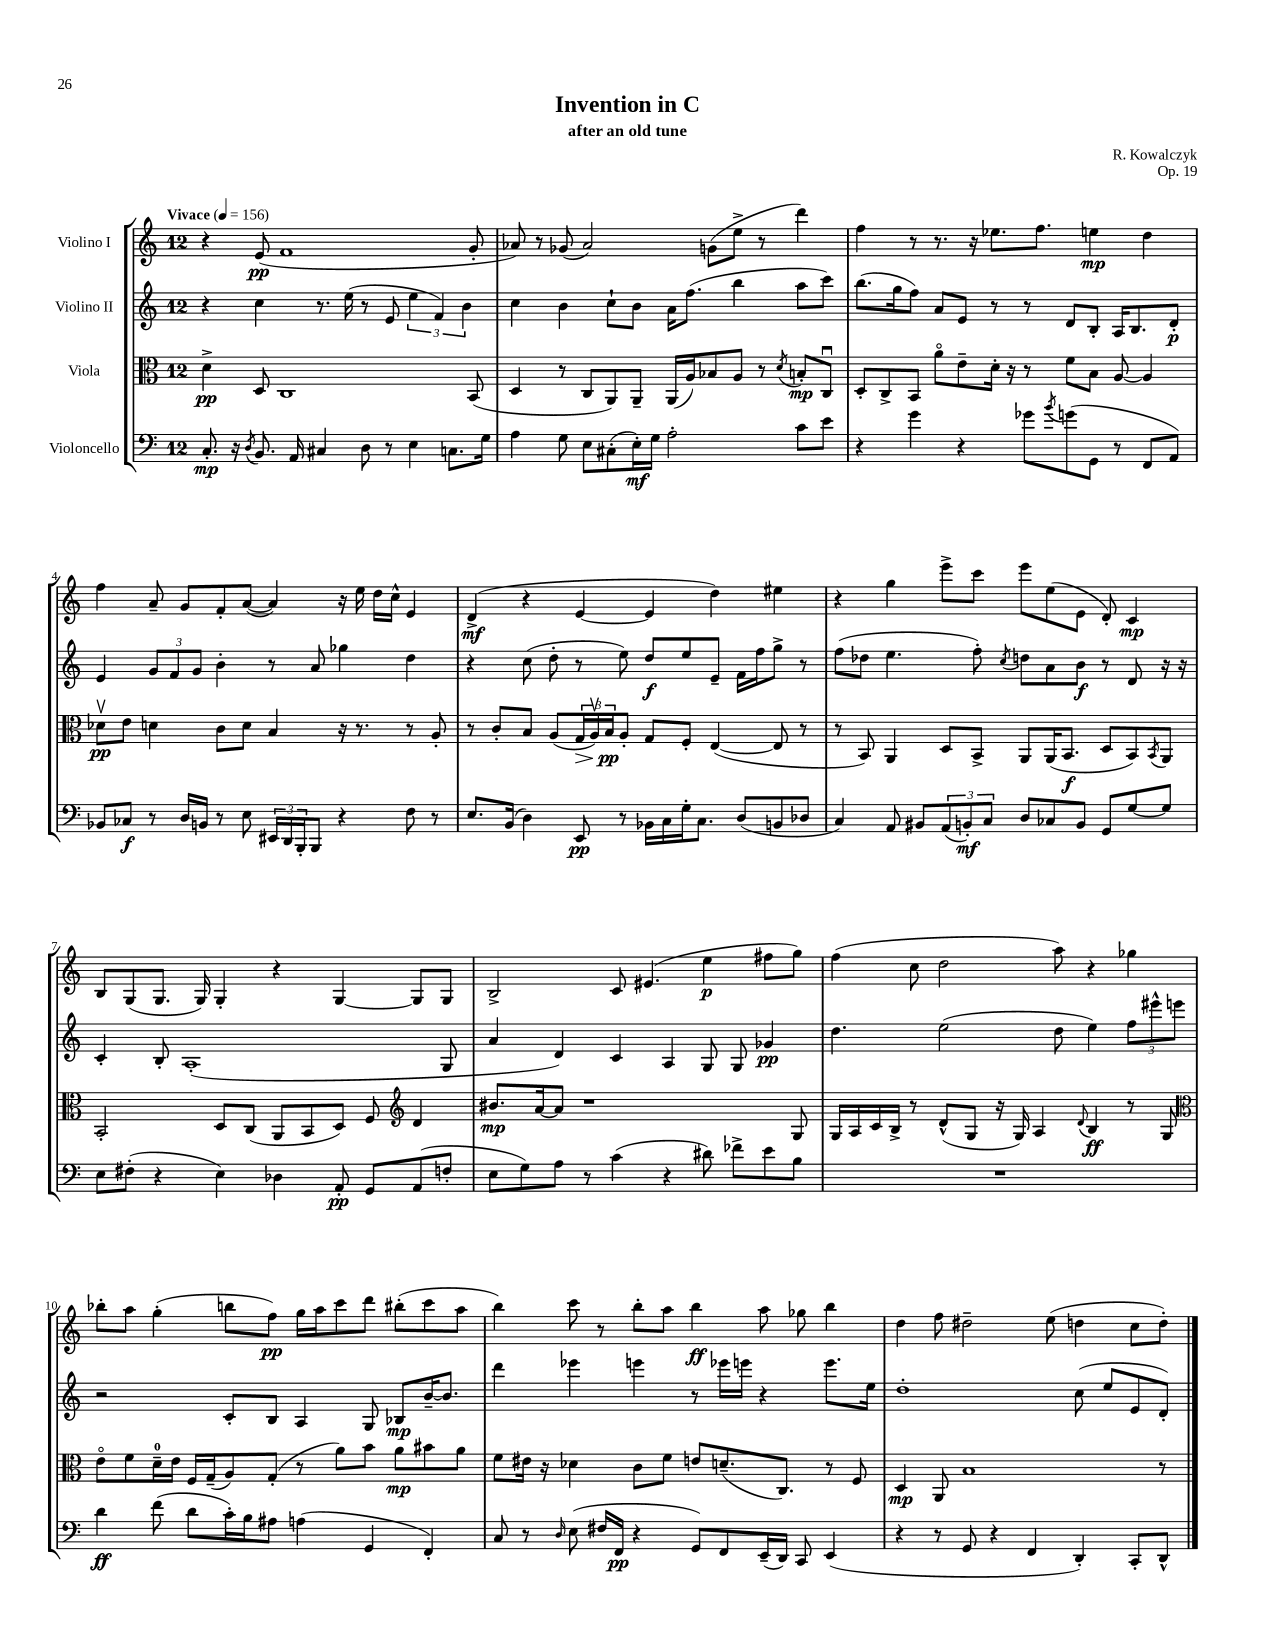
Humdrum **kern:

**kern	**kern	**kern	**kern
*staff4	*staff3	*staff2	*staff1
*clefF4	*clefC3	*clefG2	*clefG2
*k[]	*k[]	*k[]	*k[]
*M12/8	*M12/8	*M12/8	*M12/8
*MM156	*MM156	*MM156	*MM156
8.C'	4d^	4r	4r
16r	.	.	.
8qD	.	.	.
8.BB	8D	4cc	(8e
.	1C	.	1f
16AA	.	.	.
4C#	.	8.r	.
.	.	(16ee	.
8D	.	8r	.
8r	.	8e	.
4E	.	6ee	.
.	.	6f)	.
8.C	.	.	.
.	.	6b	.
.	(8BB	.	8g'
16G	.	.	.
=	=	=	=
4A	4D	4cc	8a-)
.	.	.	8r
8G	8r	4b	(8g-
8E	8C	.	2a-)
(8C#'	8AA)	8cc`	.
16E')	8AA~	8b	.
16G	.	.	.
2A'	(16AA	16a	.
.	16A)	(8.ff	.
.	8B-	.	(8g
.	8A	4bb	8ee^
.	8r	.	8r
.	8qd	.	.
8c	8B'	8aa	4ddd)
8e	8Cu	8ccc)	.
=	=	=	=
4r	8D'	(8.bb	4ff
.	8C^	.	.
.	.	16gg	.
4g	8BB	8ff)	8r
.	8ao	8a	8.r
4r	8e~	8e	.
.	.	.	16r
.	16d'	8r	8.ee-
.	16r	.	.
8g-	8r	8r	.
.	.	.	8.ff
8qb	.	.	.
(8g	8f	8d	.
8GG	8B	8B'	4ee
8r	[8A	16A	.
.	.	8.B	.
8FF	4A]	.	4dd
8AA)	.	8d'	.
=	=	=	=
8BB-	8d-v	4e	4ff
8C-	8e	.	.
8r	4d	12g	8a~
.	.	12f	.
16D	.	.	8g
.	.	12g	.
16BB	.	.	.
8r	8c	4b'	8f'
8E	8d	.	([8a
24EE#	4B	8r	4a])
24DD	.	.	.
24BBB'	.	.	.
8BBB	.	8a	.
4r	16r	4gg-	16r
.	8.r	.	16ee
.	.	.	16dd
.	.	.	16cc^^
8F	8r	4dd	4e
8r	8A'	.	.
=	=	=	=
8.E	8r	4r	(4d^
.	8c'	.	.
(16BB	.	.	.
4D)	8B	(8cc	4r
.	(8A	8dd'	.
8EE	24G	8r	[4e
.	24Av)	.	.
.	24B	.	.
8r	8A'	8ee)	.
16BB-	8G	8dd	4e]
16C	.	.	.
16G'	8F'	8ee	.
8.C	.	.	.
.	([4E	8e~	4dd)
(8D	.	16f	.
.	.	16ff	.
8BB	8E]	8gg^	4ee#
8D-	8r	8r	.
=	=	=	=
4C)	8r	(8ff	4r
.	8BB)	8dd-	.
8AA	4AA	4.ee	4gg
8BB#	.	.	.
(12AA	8D	.	8eee^
12BB')	.	.	.
.	8BB^	8ff')	8ccc
12C	.	.	.
.	.	8qcc	.
8D	8AA	8dd	8eee
8C-	(16AA	8a	(8ee
.	8.BB	.	.
8BB	.	8b	8e
8GG	8D	8r	8d')
[8G	8BB)	8d	4c
.	8qBB	.	.
8G]	8AA	16r	.
.	.	16r	.
=	=	=	=
8E	2BB'	4c'	8B
(8F#'	.	.	(8G
4r	.	8B'	8.G
.	.	(1A'	.
.	.	.	16G)
4E)	8D	.	4G'
.	(8C	.	.
4D-	8AA	.	4r
.	8BB	.	.
8AA'	8D)	.	[4G
8GG	8F	.	.
*	*clefG2	*	*
(8AA	4d	.	8G]
8F'	.	8G	8G
=	=	=	=
8E	8.b#	4a	2B^
8G)	.	.	.
.	[16a	.	.
8A	8a]	4d)	.
8r	1r	.	.
(4c	.	4c	8c
.	.	.	(4.e#
4r	.	4A	.
8d#)	.	8G	4ee
8f-^	.	8G	.
8e	.	4g-	8ff#
8B	8G	.	8gg)
=	=	=	=
1.r	16G	4.dd	(4ff
.	16A	.	.
.	16c	.	.
.	16B^	.	.
.	8r	.	8cc
.	(8d^^	(2ee	2dd
.	8G	.	.
.	16r	.	.
.	16G)	.	.
.	4A	.	.
.	.	8dd	8aa)
.	8qqd	.	.
.	4B	4ee)	4r
.	8r	12ff	4gg-
.	.	12eee#^^	.
.	8G	.	.
.	.	12eee	.
=	=	=	=
*	*clefC3	*	*
4d	8eo	2r	8bb-'
.	8f	.	8aa
(8f	16d~	.	(4gg'
.	16e	.	.
8d	16F	.	.
.	(16G~	.	.
16c')	8A)	8c'	8bb
16B	.	.	.
8A#	(8G'	8B	8ff)
(4A	8r	4A	16gg
.	.	.	16aa
.	8a)	.	8ccc
4GG	8b	8G	8ddd
.	8a	8B-	(8bb#'
4FF')	8b#	[16b~	8ccc
.	.	8.b]	.
.	8a	.	8aa
=	=	=	=
8C	8f	4ddd	4bb)
8r	16e#	.	.
.	16r	.	.
16qqD	.	.	.
(8E	4d-	4eee-	8ccc
16F#	.	.	8r
16FF	.	.	.
4r	8c	4eee	8bb'
.	8f	.	8aa
8GG)	8e	8r	4bb
8FF	(8.d~	16eee-	.
.	.	16eee	.
(16EE~	.	4r	8aa
16DD)	8.C)	.	.
8CC	.	.	8gg-
(4EE	8r	8.eee	4bb
.	8F	.	.
.	.	16ee	.
=	=	=	=
4r	4D	1dd'	4dd
8r	8AA	.	8ff
8GG	1B	.	2dd#~
4r	.	.	.
4FF	.	.	.
.	.	.	(8ee
4DD')	.	(8cc	4dd
.	.	8ee	.
8CC'	.	8e	8cc
8DD^^	8r	8d')	8dd')
==	==	==	==
*-	*-	*-	*-
